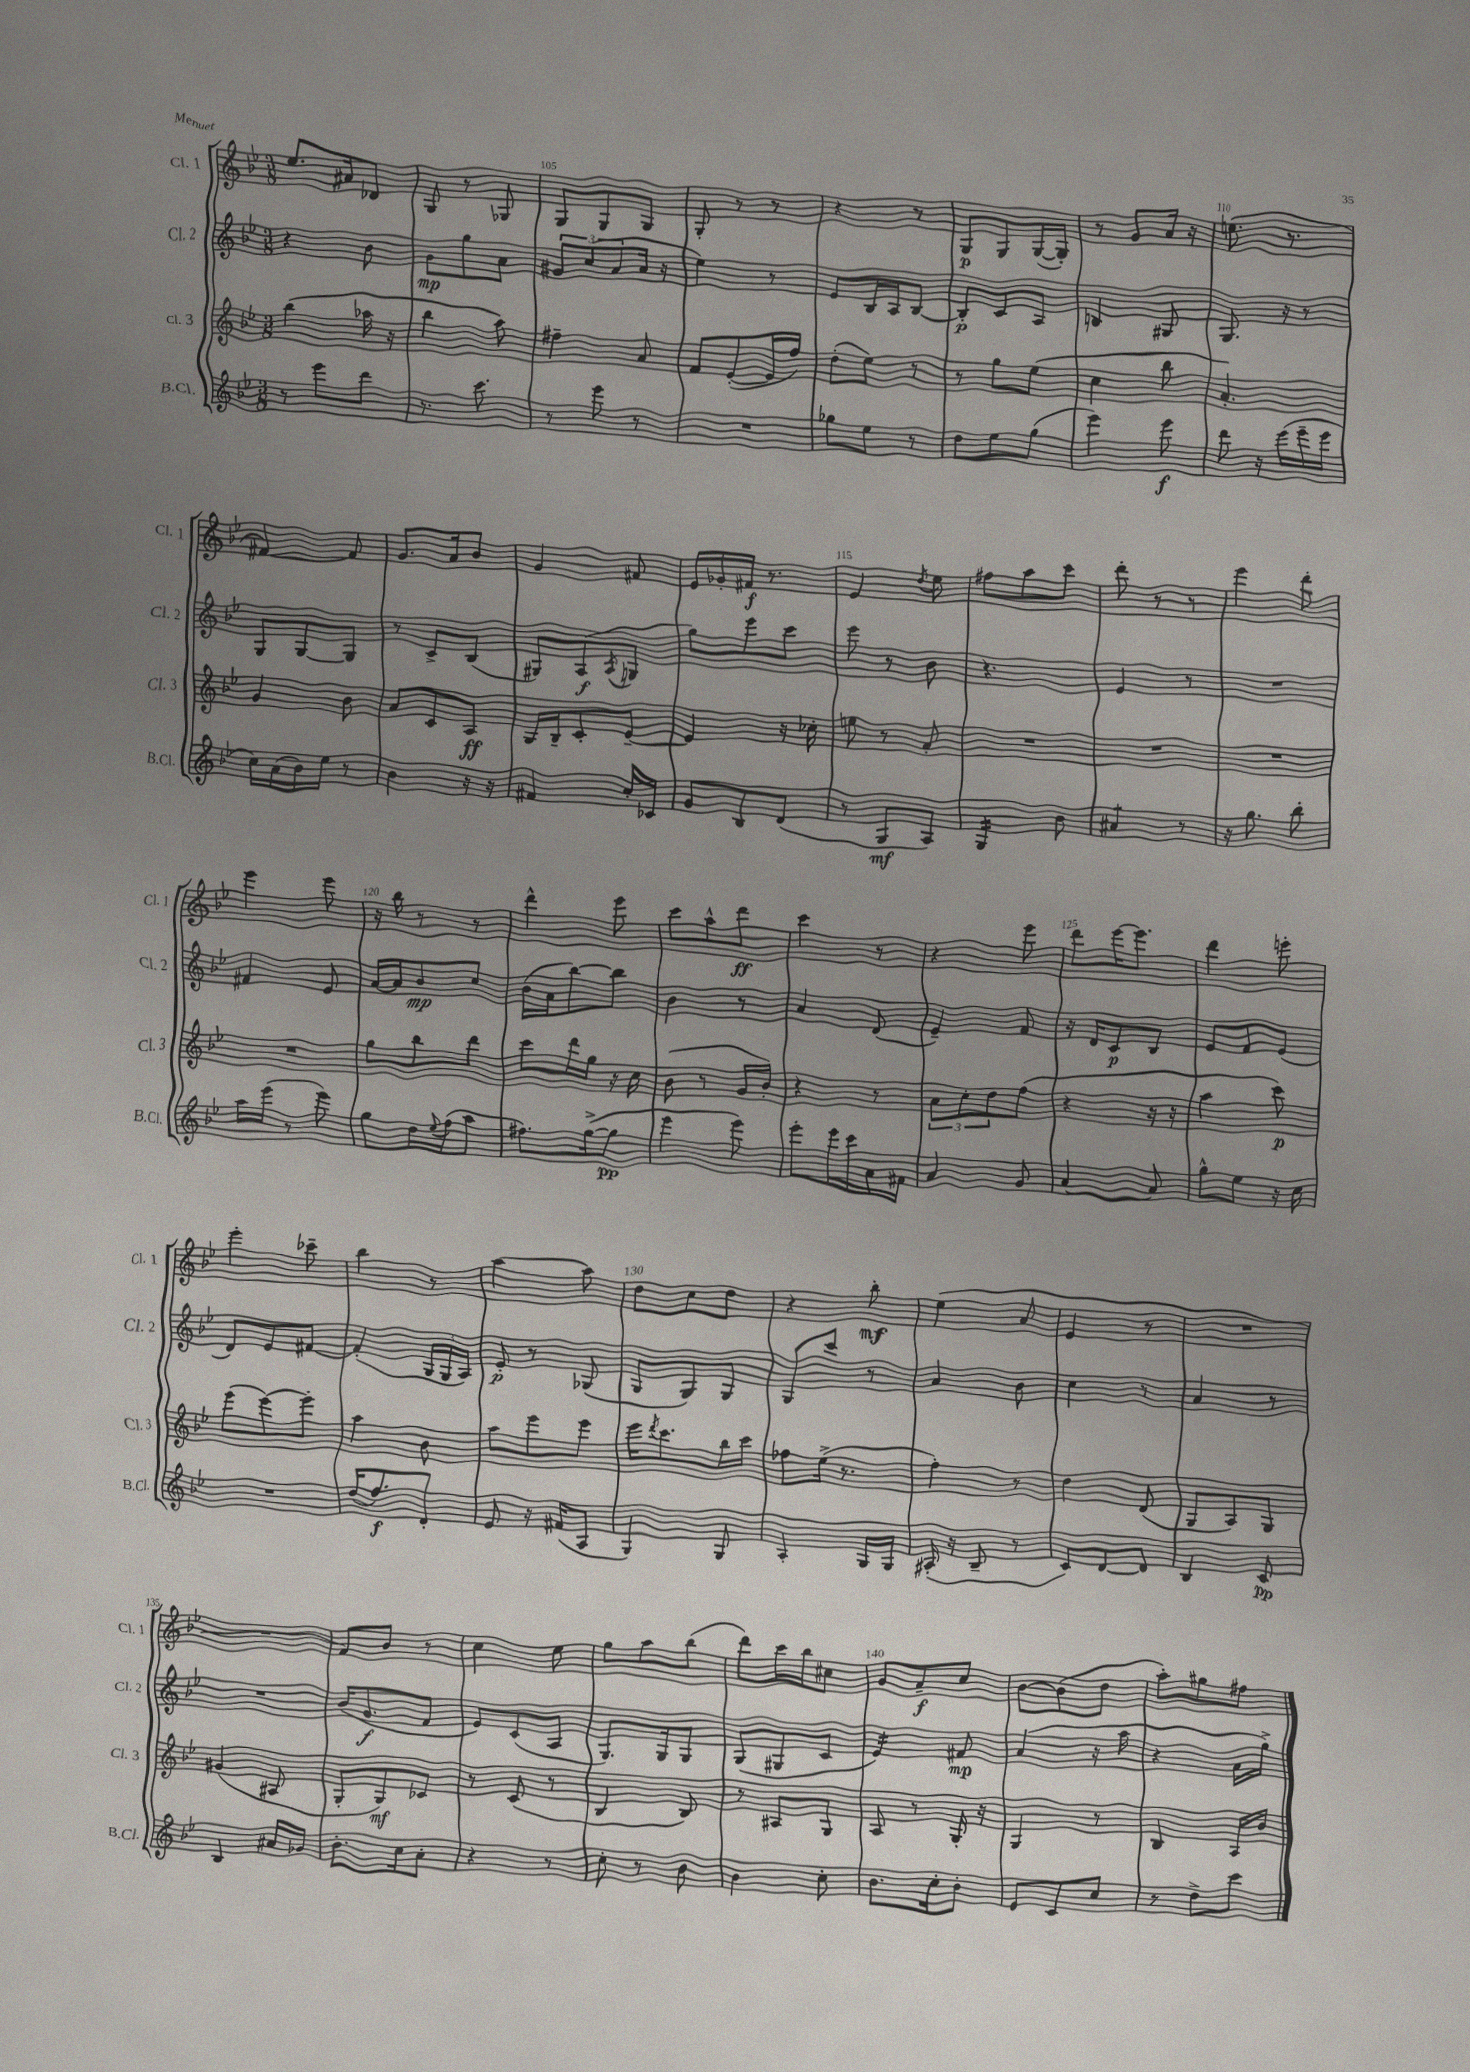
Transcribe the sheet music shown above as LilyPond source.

<<
\new StaffGroup <<
\new Staff = "s0" \with { instrumentName = "Cl. 1" shortInstrumentName = "Cl. 1" } {
    \clef treble \key bes \major \numericTimeSignature \time 3/8
    ees''8. ais'16 des'8 |
    g8 r8 ges8 |
    g8 g8 g8 |
    g8-. r8 r8 |
    r4 r8 |
    g8\p g8 g16~( g16-.) |
    r8 g'8 a'16 r16 |
    e''8.( r8. |
    fis'4~) fis'8 |
    g'8. a'16 bes'8 |
    g'4 fis'8 |
    ees'16 ges'16-. fis'16\f r8. |
    ees'4 \acciaccatura { d''8 } ees''8 |
    fis''8 a''8 c'''8 |
    d'''8-. r8 r8 |
    ees'''4 d'''8-. |
    ees'''4 ees'''8 |
    r16 bes''16 r8 r8 |
    d'''4-^ ees'''8 |
    c'''8 a''8-^ d'''8\ff |
    c'''4 r8 |
    r4 ees'''8 |
    d'''8 ees'''16~ ees'''8. |
    d'''4 e'''8-. |
    ees'''4-. ces'''8-- |
    bes''4 r8 |
    a''4~ a''8 |
    d''8 c''8 d''8 |
    r4 bes''8-.\mf |
    ees''4( a'8 |
    ees'4 r8 |
    R4. |
    R4. |
    f'8) bes'8 r8 |
    c''4 ees''8 |
    g''8 a''8 bes''8( |
    d'''8) c'''16 bes''16 cis''8 |
    g'8 a'8--\f c''8 |
    bes'8~ bes'8( d''8 |
    a''8-.) gis''8 fis''8 \bar "|." |
}
\new Staff = "s1" \with { instrumentName = "Cl. 2" shortInstrumentName = "Cl. 2" } {
    \clef treble \key bes \major \numericTimeSignature \time 3/8
    r4 bes'8 |
    g'8\mp g''8 a'8 |
    \tuplet 3/2 { gis'8 c''8( a'8 } a'16 r16 |
    ees''4) r8 |
    ees'8 bes16 a16 bes8~ |
    bes8-.\p c'8 a8 |
    b4 gis8 |
    g8. r16 r8 |
    g8 g8~ g8 |
    r8 c'8-> bes8( |
    gis8) a8\f( \acciaccatura { a8 } g8 |
    g''8) ees'''8 c'''8 |
    ees'''8 r8 bes'8 |
    r4. |
    ees'4 r8 |
    R4. |
    fis'4 ees'8 |
    a'16~ a'16 bes'8\mp c''8 |
    bes'16( a'16 bes''8~) bes''8 |
    bes'4 r8 |
    a'4 d'8( |
    ees'4--) f'8 |
    r16 d'16 c'8\p bes8 |
    ees'8 f'8 ees'8( |
    d'8) ees'8 fis'8~ |
    fis'4-.( \tuplet 3/2 { g16 g16 a16) } |
    ees'8-.\p r8 ges8( |
    g8 g8) g8 |
    g8 c'''8 r8 |
    a'4 bes'8 |
    c''4 r8 |
    a'4 r8 |
    R4. |
    bes'16( g'8.\f f'8 |
    ees'8) c'8( a8 |
    g8.) g16 g8 |
    g8( gis8 c'8 |
    ees'4:16) fis'8\mp |
    a'4( r16 a''16 |
    r4 a'16 g''16->) \bar "|." |
}
\new Staff = "s2" \with { instrumentName = "Cl. 3" shortInstrumentName = "Cl. 3" } {
    \clef treble \key bes \major \numericTimeSignature \time 3/8
    bes''4( aes''16 r16 |
    bes''4 a''8) |
    fis''4-- a'8 |
    f'8 ees'8~-.( ees'16 f''16) |
    d''8-.( ees''8) r8 |
    r8 g''8 ees''8( |
    c''4 bes''8 |
    a'4.-.) |
    g'4 bes'8 |
    a'8 c'8 a8\ff |
    g16 bes16-- c'8-. ees'8~-- |
    ees'4 r16 ces''16-. |
    e''8 r8 a'8-. |
    R4. |
    R4. |
    R4. |
    R4. |
    g''8 bes''8 d'''8 |
    c'''8 d'''16 g''16 r16 c''16 |
    bes'8( r8 g'16 bes'16-.) |
    r4 r8 |
    \tuplet 3/2 { a'8 c''8-. d''8 } f''8( |
    r4 r16 r16 |
    a''4 c'''8\p) |
    ees'''8( ees'''8~) ees'''8-. |
    a''4 bes'8 |
    a''8 ees'''8 ees'''8 |
    ees'''16 \acciaccatura { d'''8 } c'''8. bes''16 c'''16 |
    fes''8 ees''16->( r8. |
    f''4-.) r8 |
    d''4 d'8( |
    g8 a8) g8 |
    gis'4( ais8 |
    g8-. g8\mf) ces'8 |
    r8 c'8( r8 |
    bes4 bes8) |
    r8 ais8 g8 |
    a8 r8 g16-. r16 |
    g4 r8 |
    bes4 a16 bes'16 \bar "|." |
}
\new Staff = "s3" \with { instrumentName = "B.Cl." shortInstrumentName = "B.Cl." } {
    \clef treble \key bes \major \numericTimeSignature \time 3/8
    r8 ees'''8 d'''8 |
    r8. c'''8. |
    r8 ees'''8 r8 |
    R4. |
    ges''8 ees''8 r8 |
    d''8 ees''8 g''8( |
    ees'''4) ees'''8\f |
    d'''8 r16 ees'''16( ees'''16-- ees'''16 |
    c''16) a'16( bes'16) ees''16 r8 |
    bes'4 r16 r16 |
    fis'4 c''16-. ces'16 |
    g'8 bes8 d'8( |
    r8 g8\mf a8) |
    g4:16 bes'8 |
    ais'4:8 r8 |
    r16 g''8. bes''8-. |
    a''16 ees'''16( r8 ees'''8) |
    g''8 d''16 \appoggiatura { ees''8 } f''16( a''8 |
    fis''8.) g''16~->( g''8\pp |
    ees'''4 ees'''8) |
    ees'''8-. ees'''16 c'''16 a'16 fis'16 |
    a'4 g'8 |
    a'4~ a'8 |
    g''8-^ ees''8 r16 c''16 |
    R4. |
    d''16( f''8.\f) d'8-. |
    ees'8 r16 fis'16( a8 |
    g4) g8 |
    a4-. g16 g16 |
    ais16-.( r16 bes8-- r8 |
    c'8) d'8~ d'8 |
    bes4 c'8\pp |
    bes4 ais'16 ges'16 |
    bes'8.-. c''16 a'8-. |
    r4 r8 |
    c''8-. r8 bes'8 |
    bes'4 c''8-. |
    bes'8. c''16-. bes'8-. |
    ees'8 c'8 c''8 |
    r8 d''8-> c'''8 \bar "|." |
}
>>
>>
\layout { \context { \Score currentBarNumber = #103 \override BarNumber.break-visibility = ##(#f #t #t) barNumberVisibility = #(every-nth-bar-number-visible 5) } }
